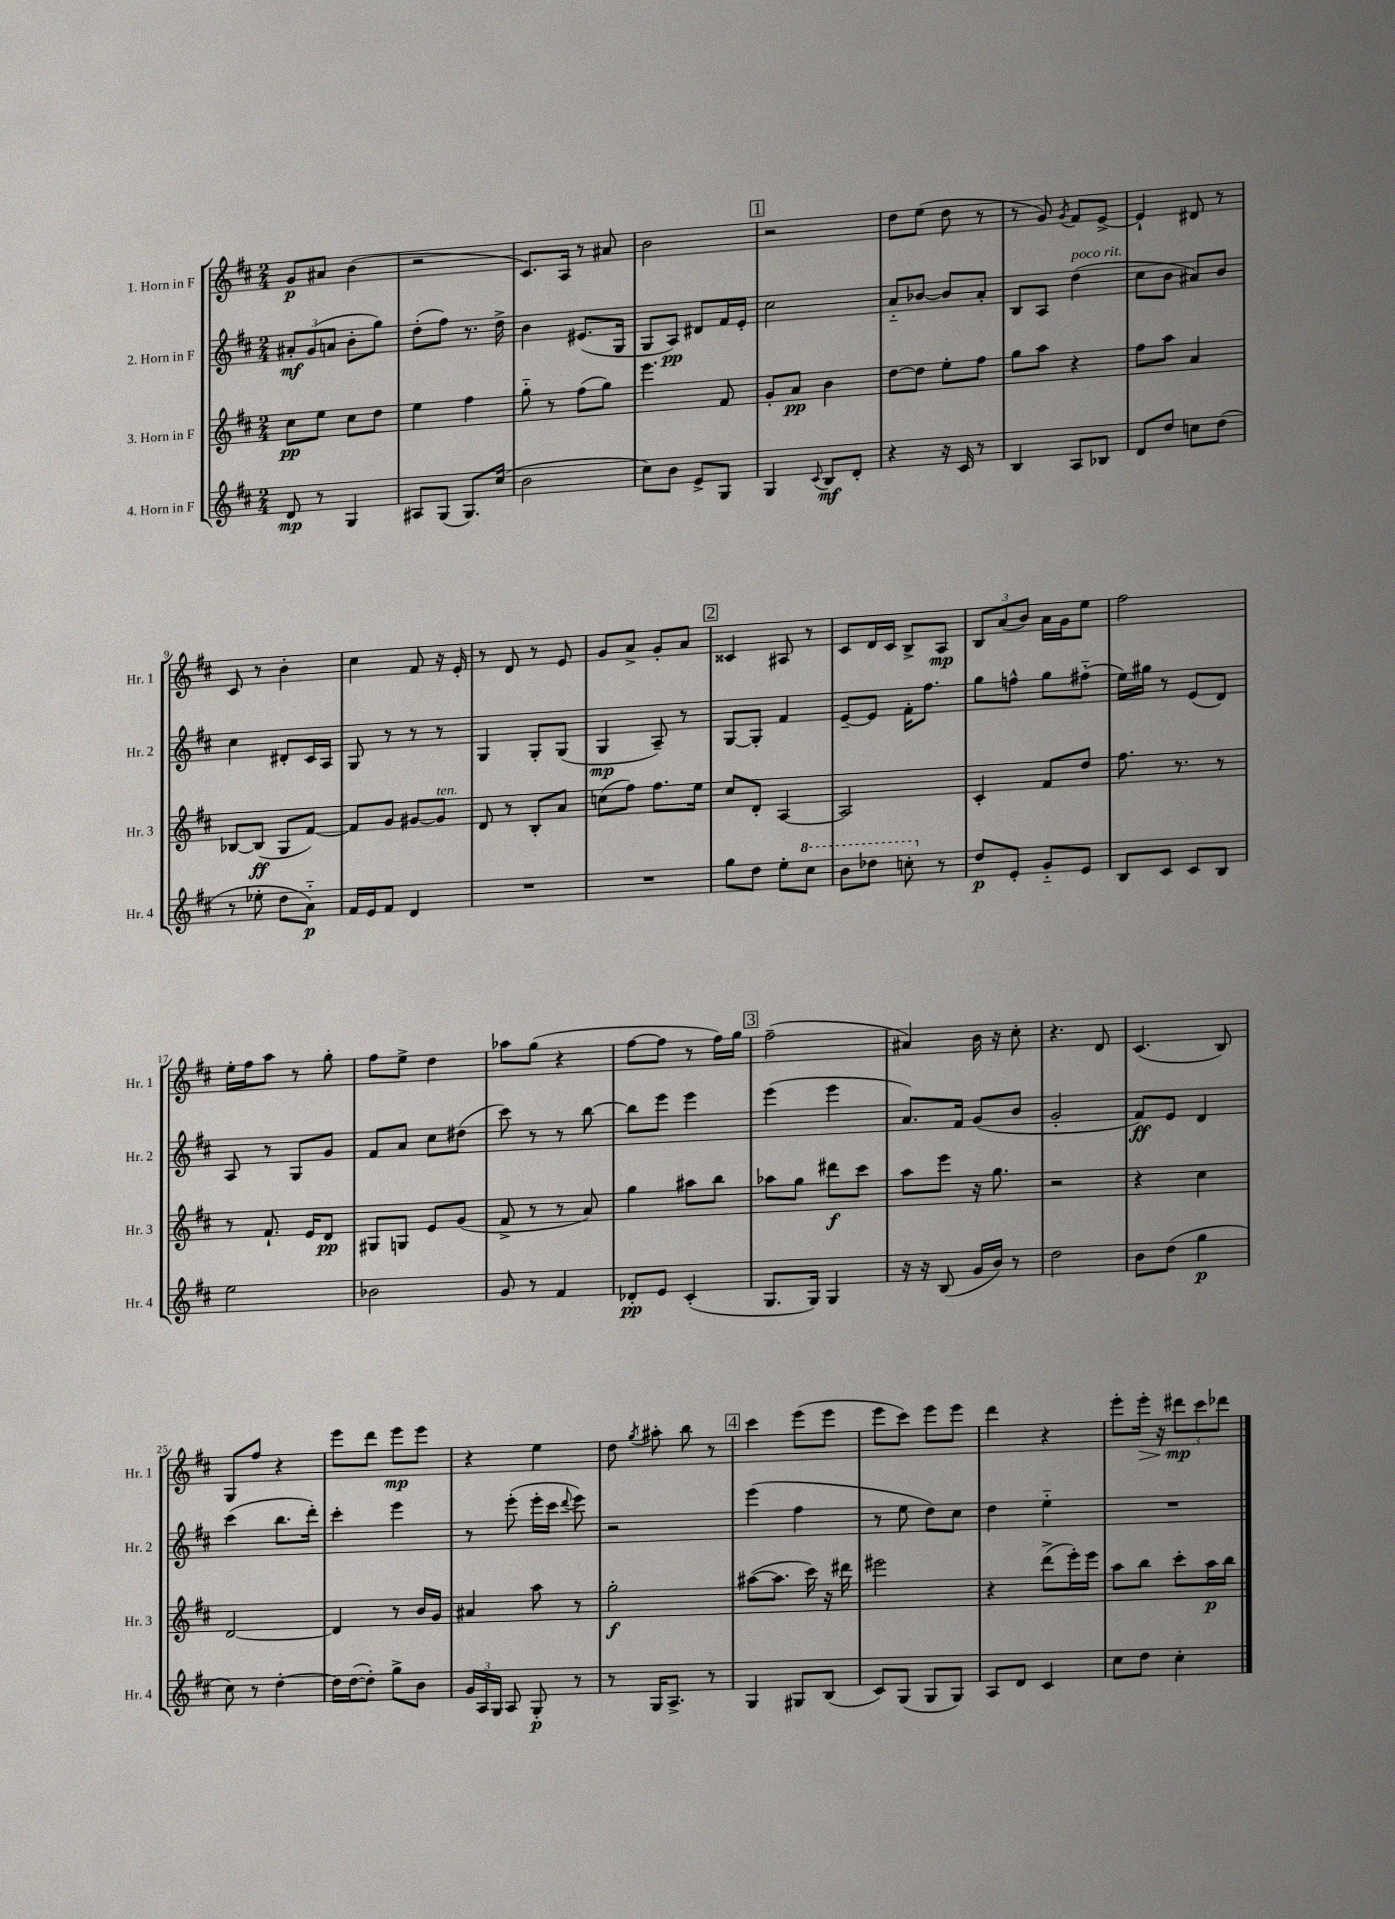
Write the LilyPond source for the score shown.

<<
\new StaffGroup <<
\new Staff = "s0" \with { instrumentName = "1. Horn in F" shortInstrumentName = "Hr. 1" } {
    \clef treble \key d \major \numericTimeSignature \time 2/4
    \autoBeamOff g'8[\p ais'8] b'4( |
    r2 |
    cis'8.[) a16] r8 ais'8 |
    b'2 |
    \mark \markup { \box "1" } r2 |
    d''8[ e''8]( d''8 r8 |
    r8 g'8) \acciaccatura { g'8 } fis'8[ e'8]~-> |
    e'4-! dis'8 r8 |
    cis'8 r8 b'4-. |
    cis''4 fis'8 r16 e'16-. |
    r8 d'8 r8 e'8 |
    g'8[ a'8]-> g'8[-. a'8] |
    \mark \markup { \box "2" } cisis'4 ais8 r8 |
    cis'8[ d'16 cis'16] b8[-> a8]\mp |
    \tuplet 3/2 { b8[ a'8( b'8]) } a'16[ g'16 e''8] |
    fis''2 |
    e''16[-. fis''16 a''8] r8 g''8-. |
    fis''8[ e''8]-> d''4 |
    aes''8[ g''8]( r4 |
    fis''8[~ fis''8] r8 fis''16[) g''16] |
    \mark \markup { \box "3" } fis''2--( |
    ais'4) b'16 r16 cis''8-. |
    r4. d'8 |
    cis'4.( b8) |
    g8[ fis''8] r4 |
    e'''8[ d'''8] e'''8[\mp e'''8] |
    r4 e''4 |
    d''8 \acciaccatura { g''8 } ais''8-. b''8 r8 |
    \mark \markup { \box "4" } cis'''4 e'''8[( e'''8] |
    e'''8[ cis'''8]) e'''8[ e'''8] |
    d'''4 r4 |
    e'''8[-. e'''16]-.\> r16 \tuplet 3/2 { dis'''8[\mp\! cis'''8 des'''8] } \bar "|." |
}
\new Staff = "s1" \with { instrumentName = "2. Horn in F" shortInstrumentName = "Hr. 2" } {
    \clef treble \key d \major \numericTimeSignature \time 2/4
    \autoBeamOff \tuplet 3/2 { ais'8[-.\mf g'8( a'8] } b'8[-. g''8]) |
    d''8[-.( fis''8]) r8. d''16-> |
    b'4 eis'8.[( g16] |
    g8[ a8]\pp) dis'8[ fis'16 e'16]-. |
    \mark \markup { \box "1" } cis''2 |
    a'8[-_ bes'8]~ bes'8[ a'8]-. |
    b8[ a8] d''4^\markup { \italic "poco rit." }( |
    cis''8[ b'8] ais'8[) b'8] |
    cis''4 dis'8[-. cis'16 a16] |
    g8 r8 r8 r8 |
    g4 g8[-. g8]( |
    g4\mp a8--) r8 |
    \mark \markup { \box "2" } g8[~ g8]-. fis'4 |
    e'8[~-- e'8] fis'16[-. fis''8.] |
    g''8[ f''8]-^ g''8[ fis''8]-_( |
    e''16[) gis''16] r8 e'8[( d'8]) |
    a8 r8 g8[ g'8] |
    fis'8[ a'8] cis''8[ dis''8]( |
    cis'''8) r8 r8 b''8~ |
    b''8[ e'''8] e'''4 |
    \mark \markup { \box "3" } e'''4( e'''4 |
    a'8.[) fis'16] g'8[( b'8] |
    g'2-. |
    fis'8[\ff) e'8] d'4 |
    cis'''4( b''8.[ d'''16]-.) |
    cis'''4-. e'''4 |
    r8 e'''8-.( e'''16[-. cis'''16] \appoggiatura { d'''8 } e'''8) |
    r2 |
    \mark \markup { \box "4" } e'''4( fis''4 |
    r8 e''8 d''8[) cis''8] |
    d''4 e''4-_ |
    R2 \bar "|." |
}
\new Staff = "s2" \with { instrumentName = "3. Horn in F" shortInstrumentName = "Hr. 3" } {
    \clef treble \key d \major \numericTimeSignature \time 2/4
    \autoBeamOff cis''8[\pp e''8] cis''8[ d''8] |
    e''4 fis''4 |
    g''8-_ r8 fis''8[( g''8]) |
    e'''4. fis'8 |
    \mark \markup { \box "1" } g'8[-. a'8]\pp b'4 |
    d''8[~ d''8] e''8[-. fis''8] |
    g''8[ a''8] r4 |
    fis''8[ a''8] a'4 |
    bes8[~ bes8]\ff( g8[ fis'8]~) |
    fis'8[ g'8] gis'8[~ gis'8]^\markup { \italic "ten." } |
    d'8 r8 b8[-. a'8] |
    c''8[( fis''8]) fis''8.[ e''16] |
    \mark \markup { \box "2" } cis''8[ d'8]-. a4~ |
    a2 |
    cis'4-. fis'8[ d''8] |
    fis''8. r8. r8 |
    r8 fis'8.-! e'16[ d'8]\pp |
    gis8[ g8] e'8[ g'8]( |
    fis'8-> r8 r8 a'8) |
    g''4 ais''8[ b''8] |
    \mark \markup { \box "3" } aes''8[ g''8] dis'''8[\f cis'''8] |
    a''8[ e'''8] r16 g''8. |
    r2 |
    r4 cis''4 |
    d'2~ |
    d'4 r8 b'16[ g'16] |
    ais'4 a''8 r8 |
    g''2-.\f |
    \mark \markup { \box "4" } ais''8[~( ais''8.] cis'''16) r16 dis'''16 |
    eis'''2 |
    r4 d'''8[->( e'''16-.) e'''16] |
    a''8[ b''8] cis'''8[-. a''16\p b''16] \bar "|." |
}
\new Staff = "s3" \with { instrumentName = "4. Horn in F" shortInstrumentName = "Hr. 4" } {
    \clef treble \key d \major \numericTimeSignature \time 2/4
    \autoBeamOff d'8\mp r8 g4 |
    ais8[ g8]( g8.[) cis''16]( |
    b'2 |
    cis''8[) b'8] e'8[-> g8] |
    \mark \markup { \box "1" } g4 \appoggiatura { cis'8 } b8[\mf d'8]-. |
    r4 r16 cis'16 r8 |
    b4 a8[ bes8] |
    d'8[ d''8] c''8[ d''8]( |
    r8 ees''8-. d''8[ a'8]-_\p) |
    fis'16[ e'16 fis'8] d'4 |
    R2 |
    R2 |
    \mark \markup { \box "2" } g''8[ d''8] e''8[-. \ottava #1 cis'''8] |
    b''8[ des'''8] c'''8-. \ottava #0 r8 |
    d''8[\p e'8]-. g'8[-_ e'8] |
    b8[ cis'8] cis'8[ b8] |
    e''2 |
    bes'2 |
    g'8 r8 fis'4 |
    des'8[-.\pp e'8] cis'4-.( |
    \mark \markup { \box "3" } g8.[ g16]) g4 |
    r16 r16 b8( g'16[ b'16]) r8 |
    d''2 |
    b'8[ d''8]( g''4\p |
    cis''8) r8 d''4~-. |
    d''16[ d''16~( d''8]-.) g''8[-> b'8] |
    \tuplet 3/2 { g'16[ a16 g16] } a8 g8-.\p r8 |
    r8 g16[ a8.]-> r8 |
    \mark \markup { \box "4" } g4 gis8[ b8]( |
    cis'8[) g8]( g8[ g8]) |
    a8[ d'8] cis'4 |
    cis''8[ d''8] cis''4-. \bar "|." |
}
>>
>>
